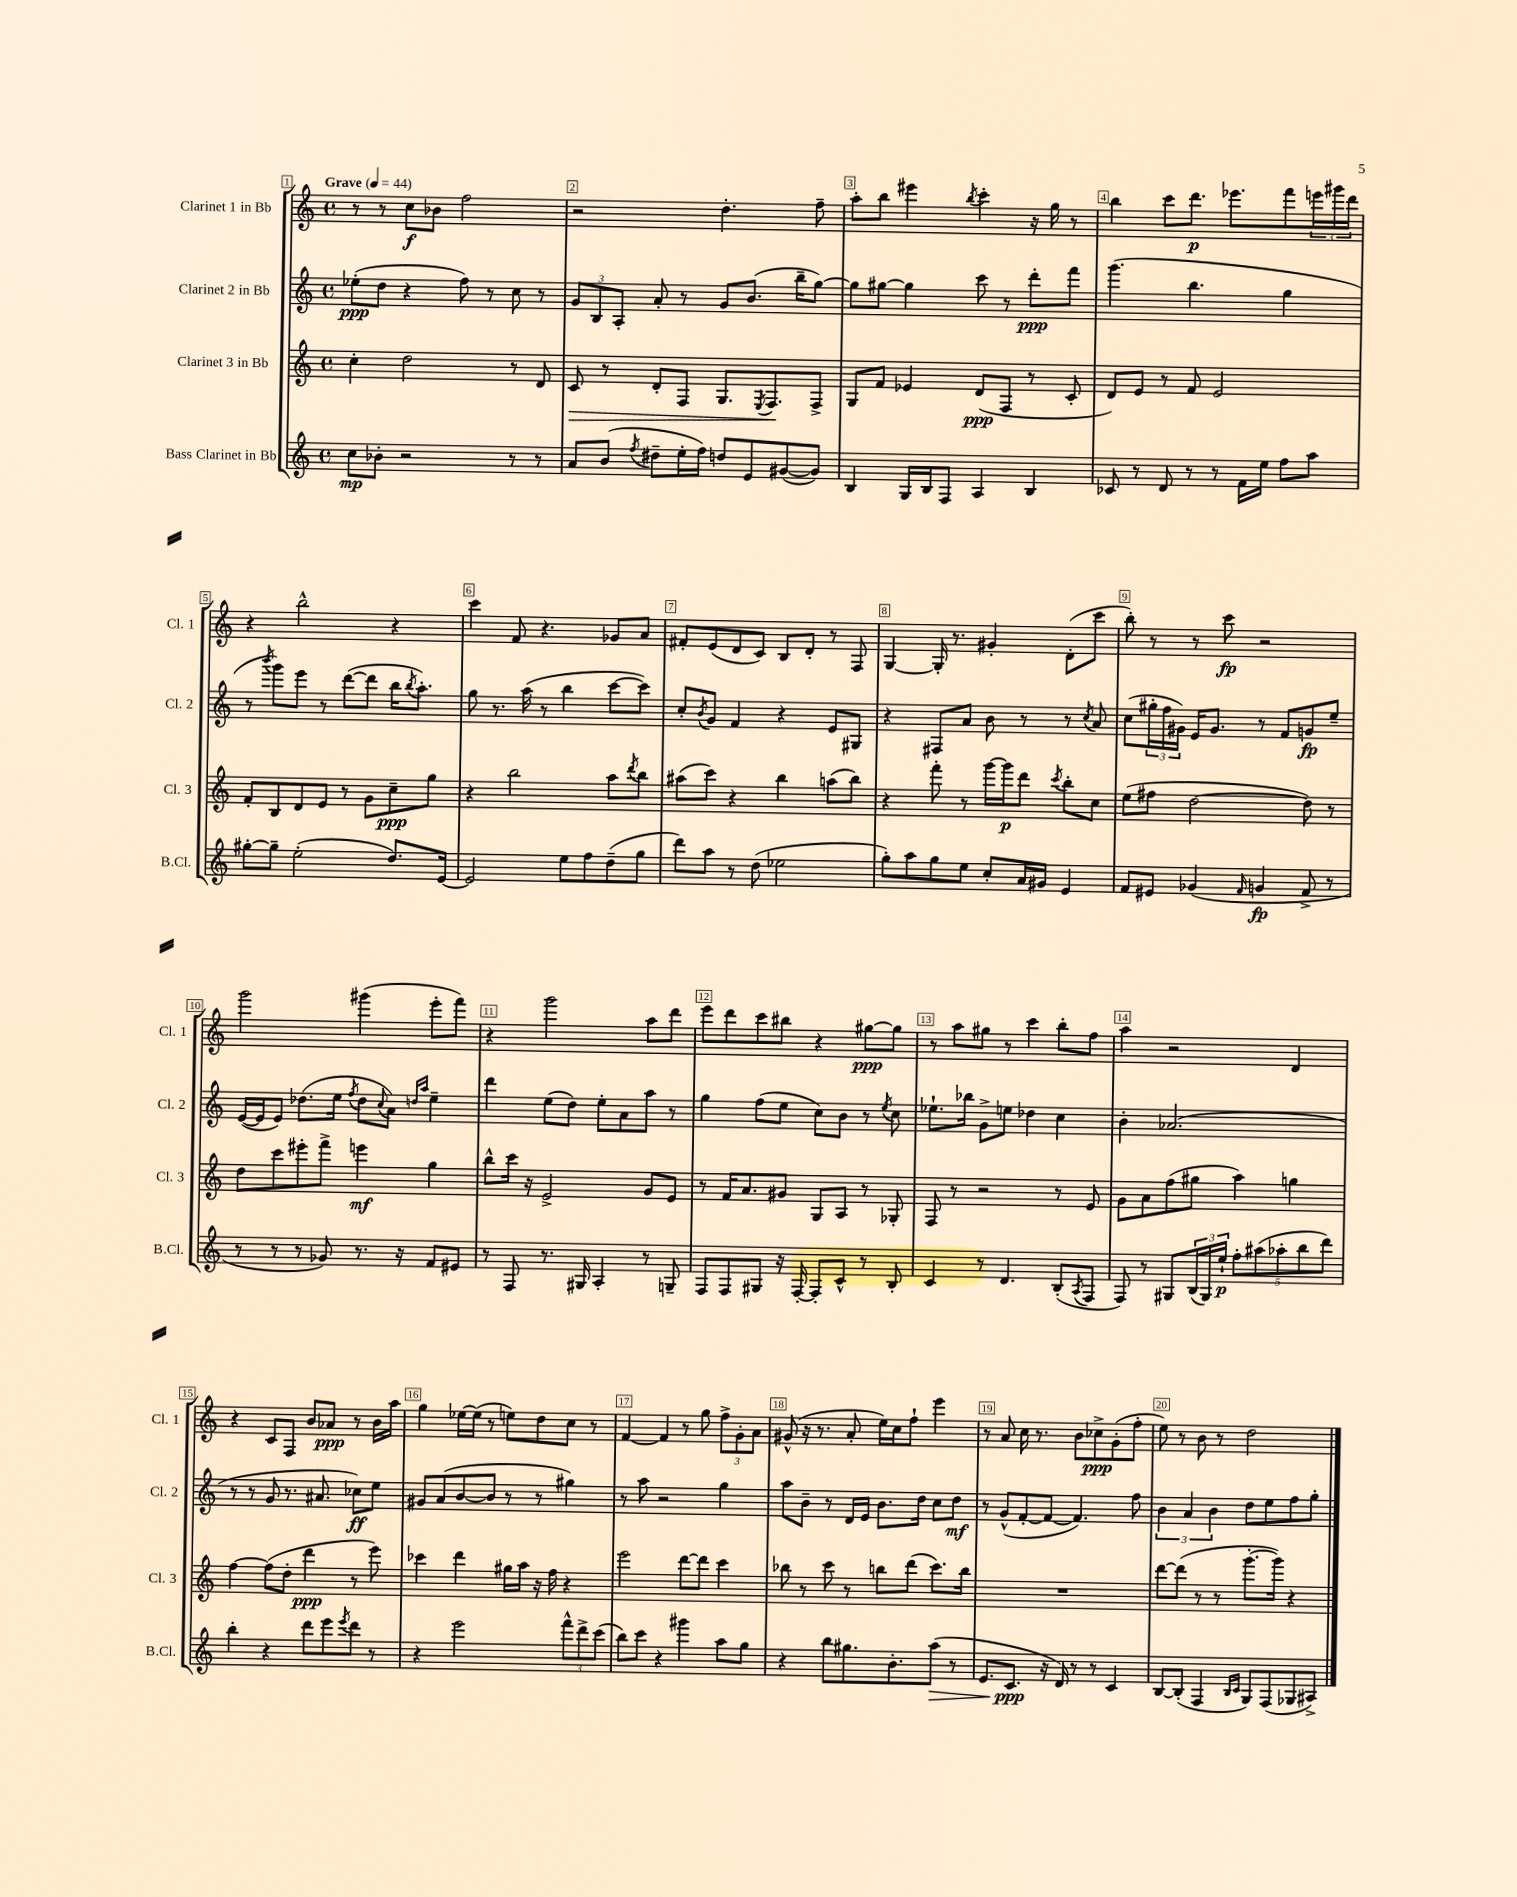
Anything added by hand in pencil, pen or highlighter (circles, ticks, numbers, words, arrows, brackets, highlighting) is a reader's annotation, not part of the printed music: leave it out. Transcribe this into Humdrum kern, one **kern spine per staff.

**kern	**kern	**kern	**kern
*staff4	*staff3	*staff2	*staff1
*clefG2	*clefG2	*clefG2	*clefG2
*k[]	*k[]	*k[]	*k[]
*M4/4	*M4/4	*M4/4	*M4/4
*met(c)	*met(c)	*met(c)	*met(c)
*MM44	*MM44	*MM44	*MM44
8cc	4cc'	(8ee-'	8r
8b-'	.	8dd	8r
2r	2dd	4r	8cc
.	.	.	8b-
.	.	8ff)	2ff
.	.	8r	.
8r	8r	8cc	.
8r	8d	8r	.
=	=	=	=
8a	8c	12g	2r
.	.	12B	.
(8b	8r	.	.
.	.	12A'	.
8qff	.	.	.
8dd#~	8d'	8a'	.
16ee'	8F	8r	.
16ff)	.	.	.
8dd	8.G	8g	4.dd'
8e	.	(8.b	.
.	8qE	.	.
.	8.F	.	.
([8g#	.	.	.
.	.	16bb~	.
8g#])	8F^	[8gg)	8ff~
=	=	=	=
4B	8G	8gg]	8aa'
.	8f	[8gg#	8bb
16G	4e-	4gg#]	4eee#
16B	.	.	.
8F	.	.	.
.	.	.	8qbb
4A	(8d	8ccc	4ccc'
.	8F	8r	.
4B	8r	8ddd'	16r
.	.	.	16gg
.	8c'	8fff	8r
=	=	=	=
8c-	8d)	(4.ggg	4bb
8r	8e	.	.
8d	8r	.	8ccc
8r	8f	4.bb	8.ddd
8r	2e	.	.
.	.	.	8.eee-
16f	.	.	.
16ee	.	.	.
8ff	.	4gg	8fff
8aa	.	.	24eee
.	.	.	24ggg#
.	.	.	24ddd
=	=	=	=
[8gg#'	8f'	8r	4r
.	.	8qbbb	.
8gg#~]	8B	8ggg)	.
(2ee'	8d	8eee	2bb^^
.	8e	8r	.
.	8r	([8ddd	.
.	8g	8ddd]	.
8.dd)	8cc~	16bb	4r
.	.	8qbb	.
.	.	8.aa')	.
.	8gg	.	.
[16e	.	.	.
=	=	=	=
2e]	4r	8gg	4ccc
.	.	8.r	.
.	2bb	.	8f
.	.	(16aa	.
.	.	8r	4.r
8ee	.	4bb	.
8ff	.	.	.
(8dd~	8aa	[8ccc	8g-
.	8qddd	.	.
8gg	8bb	8ccc])	8a
=	=	=	=
8ddd)	(8aa#	8cc'	8f#'
.	.	8qb	.
8aa	8ccc)	8g	(8e
8r	4r	4f	8d
(8dd	.	.	8c)
2ee-	4bb	4r	8B
.	.	.	8d'
.	(8aa	8e	8r
.	8bb)	8G#	8F
=	=	=	=
8gg')	4r	4r	[4G
8aa	.	.	.
8gg	8fff'	8F#	16G']
.	.	.	8.r
8ee	8r	8a	.
8cc'	[16ggg	8b	4g#'
.	16ggg]	.	.
16a	8ddd	8r	.
16g#	.	.	.
.	8qccc	.	.
4e	8bb'	8r	(8d'
.	.	8qcc	.
.	8cc	8a	8ccc
=	=	=	=
8f	(8ee	(8cc	8bb')
8e#	8ff#	24gg#'	8r
.	.	24ff	.
.	.	24g#)	.
(4g-	[2dd	16e	8r
.	.	8.g#	.
.	.	.	8ccc
16qqf	.	.	.
4g	.	8r	2r
.	.	8f	.
8f^	8dd])	8g	.
8r	8r	8ee~	.
=	=	=	=
8r	8dd	([16e	2ggg
.	.	16e]	.
8r	8ccc	8e)	.
8r	8eee#'	(8.dd-	.
8g-)	8fff^	.	.
.	.	16ee	.
.	.	8qff	.
8.r	4eee	8dd-	(4ggg#
.	.	8qqcc	.
.	.	8a)	.
16r	.	.	.
.	.	16qqdd	.
.	.	16qqaa	.
8f	4gg	4ee~	8eee'
8e#	.	.	8fff)
=	=	=	=
8r	8bb^^	4ddd	4r
8F	16ccc	.	.
.	16r	.	.
8.r	2e^	(8ee	2ggg
.	.	8dd)	.
16G#	.	.	.
4A'	.	8ee'	.
.	.	8a	.
8r	8g	8aa	8aa
8G~	8e	8r	8ddd
=	=	=	=
8F	8r	4gg	8eee
8F	16f	.	8ddd
.	8.a	.	.
8G#	.	(8ff	8ccc
16r	8g#	8ee	8bb#
[16F'	.	.	.
8F']	8G	8cc)	4r
8c^^	8A	8b	.
8r	8r	8r	[8gg#
.	.	8qee	.
8B'	8G-'	8cc	8gg#]
=	=	=	=
4c	8F	8.ee-`	8r
.	8r	.	8aa
.	.	16bb-	.
8r	2r	8g^	8gg#
4.d	.	8ee	8r
.	.	4dd-	4ccc
(8B'	8r	4cc	8bb'
8qA	.	.	.
8F	8e	.	8ff
=	=	=	=
8F)	8g	4b'	4aa
8r	8a	.	.
8G#	(8ff	(2.a-	2r
(24B	8gg#	.	.
24G#)	.	.	.
24ee`	.	.	.
10ff'	4aa)	.	.
(10aa#	.	.	.
10aa-'	.	.	.
.	4gg	.	4d
10bb	.	.	.
10ddd)	.	.	.
=	=	=	=
4bb'	[4ff	8r	4r
.	.	8r	.
4r	(8ff]	8g	8c
.	8dd'	8.r	8F
8ddd	4ddd	.	8b
.	.	8.a#	.
8eee	.	.	8a-
8qeee	.	.	.
8ddd	8r	8cc-)	8r
8r	8eee)	8ee	16b
.	.	.	16aa
=	=	=	=
4r	4ccc-	8g#	4gg
.	.	(8a	.
2eee	4ddd	[8b	[16ee-
.	.	.	(16ee-]
.	.	8b]	8r
.	16gg#	8r	8ee)
.	16aa	.	.
.	16r	8r	8dd
.	16ff	.	.
12fff^^	4r	4gg#)	8cc
12ddd^	.	.	.
.	.	.	8r
(12ccc	.	.	.
=	=	=	=
8bb)	2eee	8r	[4f
8ccc	.	8aa	.
4r	.	2r	4f]
4ggg#	[8ddd	.	8r
.	8ddd]	.	8gg
8aa	4ccc	4gg	12ff^
.	.	.	12g'
8gg	.	.	.
.	.	.	12a
=	=	=	=
4r	8bb-	8aa	(8g#^^
.	8r	8b~	16r
.	.	.	8.r
8bb	8ccc	8r	.
8.gg#	8r	16d	8a'
.	.	16e	.
.	8bb	8.b	16ee)
8.b'	.	.	16cc
.	(8ddd	.	8ff`
.	.	16dd	.
(8aa	8.ccc)	8cc	4eee
8r	.	8dd	.
.	16bb	.	.
=	=	=	=
8.e	1r	8r	8r
.	.	(8g^^	8a
8.c	.	.	.
.	.	[8f'	16cc
.	.	.	8.r
16r	.	8f_	.
16d)	.	.	.
8r	.	4.f])	8b
8r	.	.	8cc-^
4c	.	.	(8g'
.	.	8ff	8ff'
=	=	=	=
[8B	[8ddd	6b	8ee)
(8B']	(8ddd]	.	8r
.	.	6a	.
4F	8r	.	8b
.	.	6b	.
.	8r	.	8r
16qqB	.	.	.
16qqc	.	.	.
8G)	[8.ggg'	8dd	2dd
(8F	.	8ee	.
.	16ggg])	.	.
8G-	4r	8ff	.
8A#^)	.	8gg'	.
==	==	==	==
*-	*-	*-	*-
